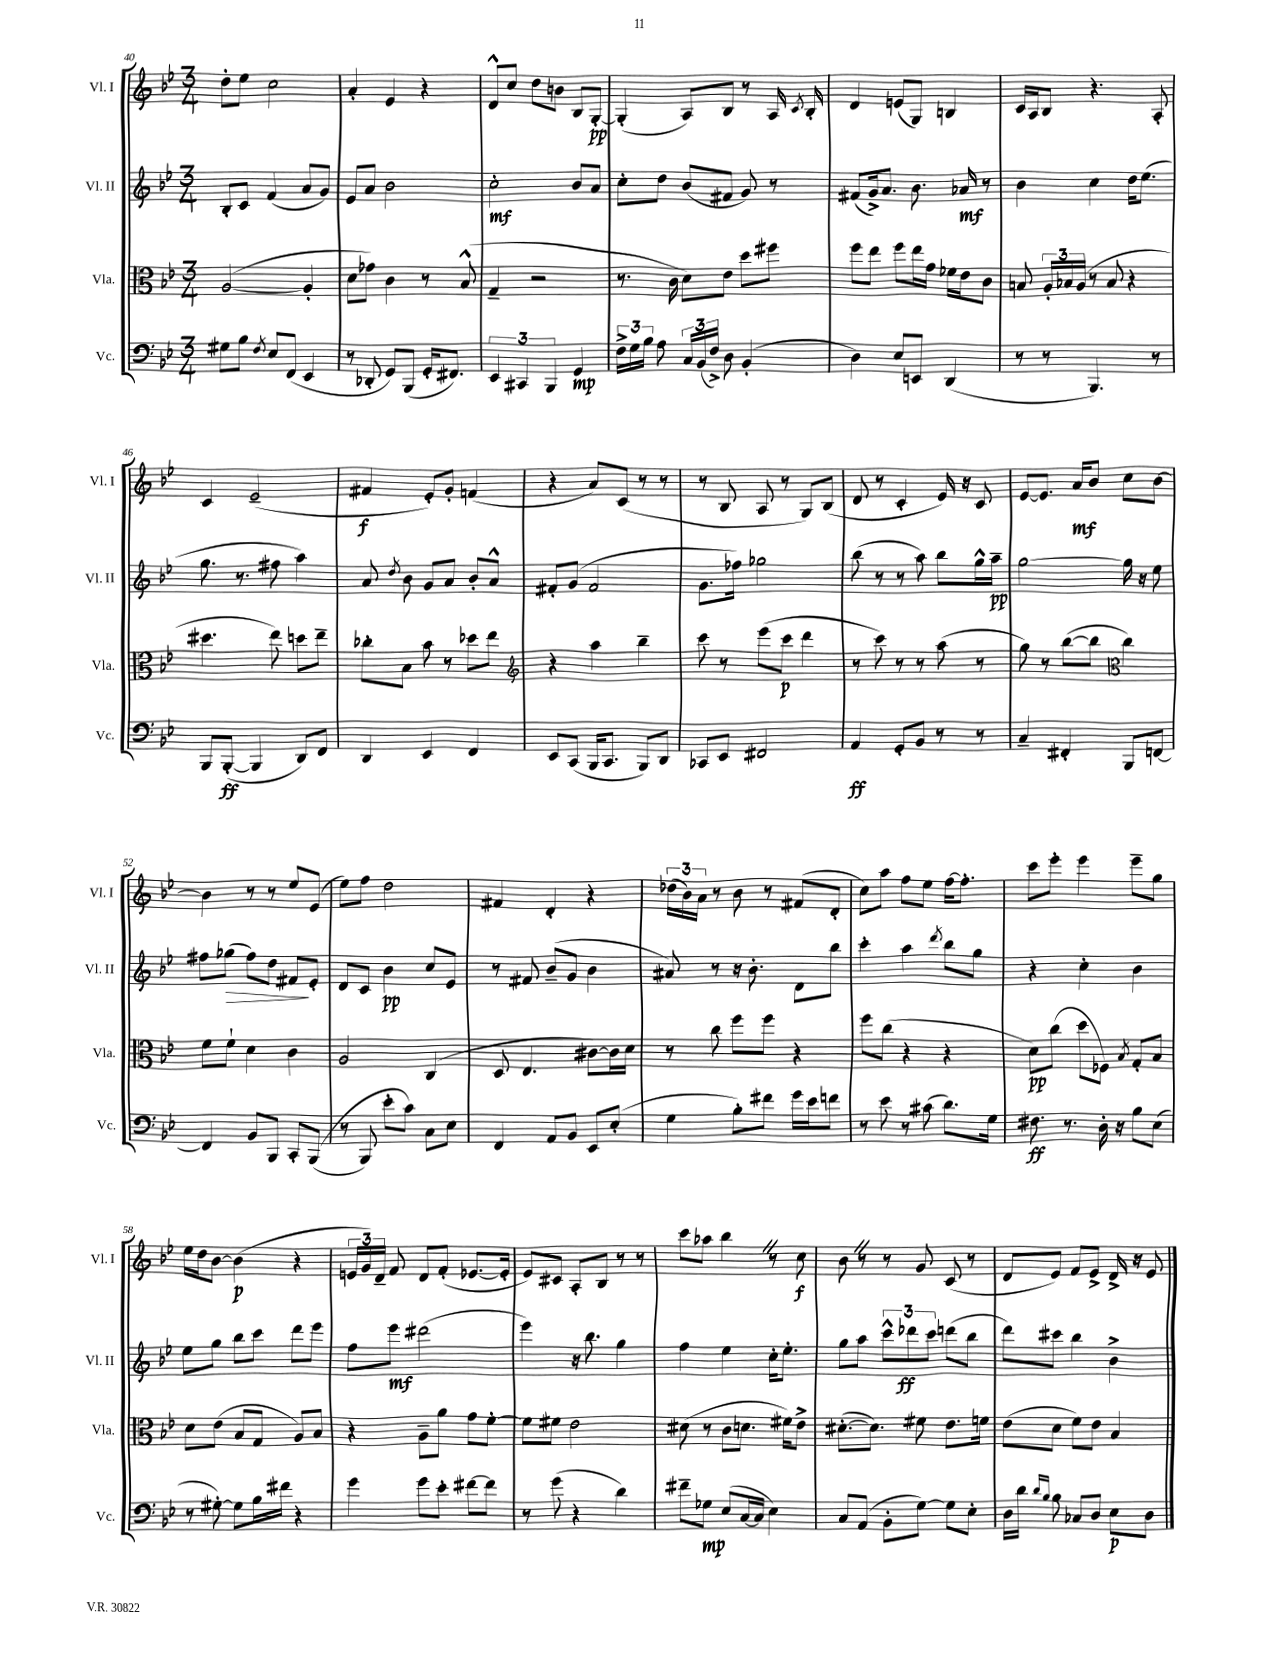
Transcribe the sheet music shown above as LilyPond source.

<<
\new StaffGroup <<
\new Staff = "s0" \with { instrumentName = "Vl. I" shortInstrumentName = "Vl. I" } {
    \clef treble \key bes \major \numericTimeSignature \time 3/4
    \autoBeamOff d''8[-. ees''8] c''2 |
    a'4-. ees'4 r4 |
    d'8[-^ c''8] d''8[ b'8] bes8[ g8]~-.\pp |
    g4-.( a8[) bes8] r8 a16 \acciaccatura { c'8 } bes16-. |
    d'4 e'8[( g8]) b4 |
    c'16[ a16 bes8] r4. a8-. |
    c'4 ees'2--( |
    fis'4\f ees'8[-.) g'8]-. f'4( |
    r4 a'8[) c'8]( r8 r8 |
    r8 bes8 a8 r8 g8[) bes8]( |
    d'8 r8 c'4-. ees'16) r16 c'8 |
    ees'8[~ ees'8.] a'16[\mf bes'8] c''8[ bes'8]~ |
    bes'4 r8 r8 ees''8[ ees'8]( |
    ees''8[) f''8] d''2 |
    fis'4 d'4-. r4 |
    \tuplet 3/2 { des''16[( bes'16) a'16] } r8 bes'8 r8 fis'8[( d'8]-. |
    c''8[) a''8] f''8[ ees''8] f''16[~ f''8.]-. |
    c'''8[ ees'''8]-. ees'''4 ees'''8[-- g''8] |
    ees''16[ d''16 bes'8]~ bes'4\p( r4 |
    \tuplet 3/2 { e'16[ g'16) d'16]-- } f'8 d'8[ f'8]-.( ees'8.[~ ees'16]-. |
    ees'8[) cis'8] a8[-. bes8] r8 r8 |
    c'''8[ aes''8] bes''4 \once \override BreathingSign.text = \markup { \musicglyph "scripts.caesura.straight" } \breathe r8 c''8\f |
    bes'8 \once \override BreathingSign.text = \markup { \musicglyph "scripts.caesura.straight" } \breathe r8 r8 g'8 c'8( r8 |
    d'8[ ees'8]) f'8[ ees'8]-> d'16-> r16 ees'8 \bar "|." |
}
\new Staff = "s1" \with { instrumentName = "Vl. II" shortInstrumentName = "Vl. II" } {
    \clef treble \key bes \major \numericTimeSignature \time 3/4
    \autoBeamOff bes8[-. c'8] f'4( a'8[ g'8]) |
    ees'8[ a'8] bes'2 |
    c''2-.\mf bes'8[ a'8] |
    c''8[-. d''8] bes'8[( fis'8] g'8) r8 |
    fis'8[( g'16->) a'8.] bes'8. aes'16\mf r8 |
    bes'4 c''4 d''16[ ees''8.]( |
    g''8. r8. fis''8 a''4) |
    a'8 \acciaccatura { d''8 } bes'8 g'8[ a'8] bes'8[-. a'8]-^ |
    fis'8[-. g'8]( fis'2 |
    g'8.[ fes''16]) ges''2 |
    bes''8( r8 r8 a''8) bes''8[ g''16-^ a''16]--\pp |
    g''2~ g''16 r16 ees''8 |
    fis''8[ ges''8]\>( fis''8[) d''8] fis'8[\! ees'8]-. |
    d'8[ c'8] bes'4\pp c''8[ ees'8] |
    r8 fis'8 bes'8[--( g'8] bes'4 |
    ais'8) r8 r16 bes'8.-. d'8[ bes''8] |
    c'''4-. a''4 \acciaccatura { d'''8 } bes''8[ g''8] |
    r4 c''4-. bes'4 |
    ees''8[ g''8] bes''8[ c'''8] d'''8[ ees'''8] |
    f''8[ ees'''8]\mf dis'''2( |
    ees'''4) r16 bes''8. g''4 |
    f''4 ees''4 c''16[-. ees''8.]-. |
    g''8[ a''8] \tuplet 3/2 { c'''8[-^ des'''8\ff c'''8] } d'''8[( bes''8] |
    d'''8[) cis'''8] bes''4 bes'4-> \bar "|." |
}
\new Staff = "s2" \with { instrumentName = "Vla." shortInstrumentName = "Vla." } {
    \clef alto \key bes \major \numericTimeSignature \time 3/4
    \autoBeamOff a2~( a4-. |
    d'8[ ges'8]) c'4 r8 bes8-^( |
    g4-- r2 |
    r8. c'16 d'8[) ees'8] d''8[ fis''8] |
    f''8[ ees''8] f''8[ ees''16 g'16] fes'16[ ees'16 c'8] |
    b8 \tuplet 3/2 { a16[-. bes16 a16]( } r8 bes8 r4 |
    dis''4. ees''8) d''8[ ees''8]-- |
    ces''8[-. bes8] bes'8 r8 des''8[ ees''8] |
    \clef treble r4 a''4 bes''4-- |
    c'''8 r8 ees'''8[( c'''8]\p d'''4 |
    r8 c'''8) r8 r8 a''8( r8 |
    g''8) r8 bes''8[~( bes''8] \clef alto c''4) |
    f'8[ f'8]-! d'4 c'4 |
    a2 c4( |
    d8 ees4. cis'8[~) cis'16 d'16] |
    r8 c''8 f''8[ f''8] r4 |
    f''8[ c''8]( r4 r4 |
    d'8[\pp) c''8]( d''8[ fes8]) \acciaccatura { bes8 } g8[-. bes8] |
    d'8[ ees'8]( bes8[ g8] a8[) bes8] |
    r4 a8[-- a'8] g'8[ f'8]~-. |
    f'8[ fis'8] ees'2 |
    dis'8( r8 c'8[ d'8.] fis'16[) ees'8]-> |
    dis'8.[~-.( dis'8.]) fis'8 ees'8.[ f'16] |
    ees'8[( d'8] f'8[) ees'8] bes4 \bar "|." |
}
\new Staff = "s3" \with { instrumentName = "Vc." shortInstrumentName = "Vc." } {
    \clef bass \key bes \major \numericTimeSignature \time 3/4
    \autoBeamOff gis8[ bes8] \acciaccatura { f8 } ees8[ f,8]( ees,4 |
    r8 des,8-. g,8[) bes,,8]( g,16[-. fis,8.]) |
    \tuplet 3/2 { ees,4 cis,4 bes,,4 } g,4\mp |
    \tuplet 3/2 { f16[-> g16 bes16] } a8 \tuplet 3/2 { c16[ bes,16( f16]->) } d8 bes,4-.( |
    d4) ees8[ e,8] d,4( |
    r8 r8 bes,,4.) r8 |
    bes,,8[ bes,,8]~-.\ff( bes,,4 d,8[) f,8] |
    d,4 ees,4 f,4 |
    ees,8[ c,8]( bes,,16[ c,8.] bes,,8[) d,8] |
    ces,8[ ees,8] fis,2 |
    a,4\ff g,8[-. bes,8] r8 r8 |
    c4-- fis,4-. bes,,8[ f,8]~ |
    f,4 bes,8[ bes,,8] c,8[-. bes,,8](\( |
    r8 bes,,8) ees'8[-. c'8]\) c8[ ees8] |
    f,4 a,8[ bes,8] ees,8[ ees8]-.( |
    g4 bes8[-.) fis'8] g'16[ ees'16 f'8] |
    r8 ees'8 r8 cis'8( d'8.[) g16] |
    fis8.\ff r8. d16-. r16 bes8[ ees8]( |
    r8 gis8~-.) gis8[ bes16 fis'16] r4 |
    g'4 g'8[ ees'8]-. fis'8[~ fis'8] |
    r8 g'8( r4 d'4) |
    fis'8[-- ges8]\mp ees8[( c16~ c16] ees4) |
    c8[ a,8]( bes,8[-. g8]~) g8[ ees8]-. |
    d16[ d'16] \grace { d'16[ bes16] } bes8 ces8[ d8] ees8[\p d8] \bar "|." |
}
>>
>>
\layout { \context { \Score currentBarNumber = #40 } }
